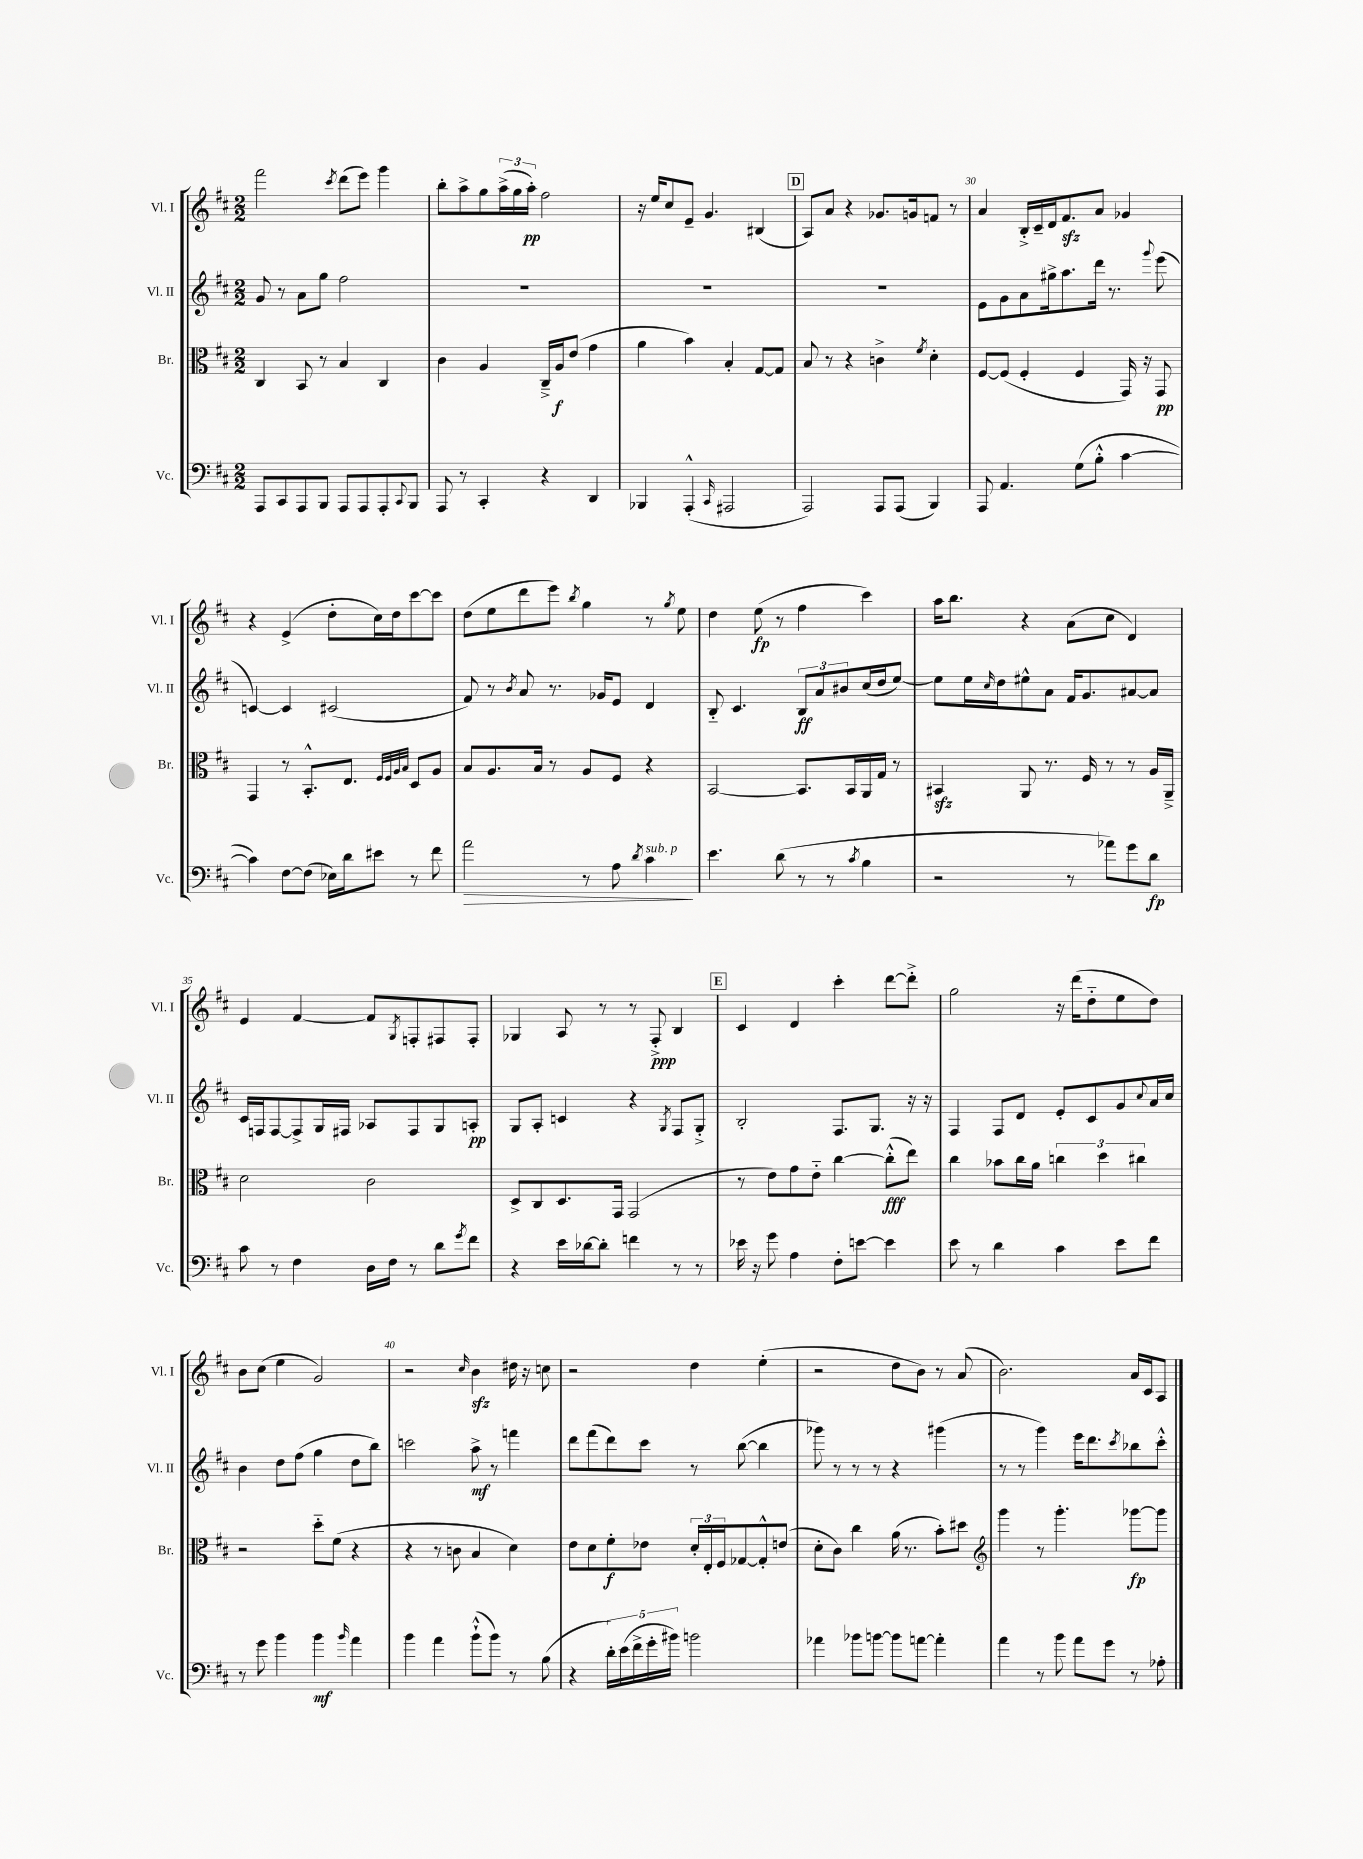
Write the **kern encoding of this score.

**kern	**kern	**kern	**kern
*staff4	*staff3	*staff2	*staff1
*clefF4	*clefC3	*clefG2	*clefG2
*k[f#c#]	*k[f#c#]	*k[f#c#]	*k[f#c#]
*M2/2	*M2/2	*M2/2	*M2/2
8AAA	4C#	8g	2fff#
8CC#	.	8r	.
8AAA	8BB	8a	.
8BBB	8r	8gg	.
.	.	.	8qccc#
8AAA	4B	2ff#	(8ddd
8AAA	.	.	8eee)
8AAA'	4C#	.	4ggg
8qqCC#	.	.	.
8BBB	.	.	.
=	=	=	=
8AAA	4c#	1r	8bb'
8r	.	.	8aa^
4CC#'	4A	.	8gg
.	.	.	(24aa^
.	.	.	24gg
.	.	.	24aa')
4r	16C#~^	.	2ff#
.	16A	.	.
.	(8e	.	.
4DD	4g	.	.
=	=	=	=
4BBB-	4a	1r	16r
.	.	.	16ee
.	.	.	8cc#
(4AAA'^^	4b)	.	8e~
.	.	.	4.g
16qqCC#	.	.	.
2AAA#	4B'	.	.
.	[8G	.	(4B#
.	8G]	.	.
=	=	=	=
2AAA)	8B	1r	8A)
.	8r	.	8a
.	4r	.	4r
8AAA	4c^	.	8.g-
(8AAA	.	.	.
.	.	.	16g
.	8qf#	.	.
4BBB)	4d'	.	8f
.	.	.	8r
=	=	=	=
8AAA	[8F#	8e	4a
4.AA	(8F#]	8g	.
.	4F#'	8a	16B'^
.	.	.	16c#~
.	.	16gg#^	16d
.	.	8.aa	8.f#
(8G	4F#	.	.
8B'^^	.	16ddd	8a
.	.	8.r	.
[4c#	16GG)	.	4g-
.	16r	.	.
.	.	8qqggg	.
.	8GG	(8eee	.
=	=	=	=
4c#])	4GG	[4c)	4r
[8F#	8r	4c]	(4e^
(8F#]	8.BB'^^	.	.
16E-)	.	(2c#	8dd'
16d	8.E	.	.
8e#	.	.	16cc#)
.	.	.	16dd
.	32qqF#	.	.
.	32qqF#	.	.
.	32qqA	.	.
.	32qqB	.	.
8r	8D	.	[8ccc#
8f#	8A	.	8ccc#]
=	=	=	=
2a	8B	8f#)	(8dd
.	8.A	8r	8ee
.	.	8qb	.
.	.	8a	8ddd
.	16B	.	.
.	8r	8.r	8eee)
.	.	.	8qbb
8r	8A	.	4gg
.	.	16g-	.
8A	8F#	8e	.
8qd	.	.	.
4c#	4r	4d	8r
.	.	.	8qgg
.	.	.	8ee
=	=	=	=
4.e	[2BB	8B'~	4dd
.	.	4.c#	.
.	.	.	(8ee
(8d	.	.	8r
8r	8.BB]	12B	4ff#
.	.	12a	.
8r	.	.	.
.	.	12b#	.
.	16BB	.	.
8qc#	.	.	.
4B	16AA	(16cc#	4ccc#)
.	16G	16dd	.
.	8r	[8ee)	.
=	=	=	=
2r	4BB#	8ee]	16aa
.	.	.	8.bb
.	.	16ee	.
.	.	16qqcc#	.
.	.	16dd	.
.	8AA	8ee#^^	4r
.	8.r	8a	.
8r	.	16f#	(8a
.	16F#	8.g	.
8a-)	8r	.	8cc#
8g	8r	[8a#	4d)
8d	16A	8a#]	.
.	16AA~^	.	.
=	=	=	=
8c#	2d	16c#	4e
.	.	16F	.
8r	.	[8F	.
4F#	.	8F^]	[4f#
.	.	16G	.
.	.	16F#	.
16D	2c#	8A-	8f#]
16F#	.	.	.
.	.	.	8qG
8r	.	8F#	8F'
8d	.	8G	8F#
8qg	.	.	.
8f#	.	8A'	8F#'
=	=	=	=
4r	8D^	8G	4G-
.	8C#	8A'	.
16e	8.D	4c	8A
[16d-	.	.	.
8d-']	.	.	8r
.	16GG	.	.
4f	(2GG	4r	8r
.	.	.	8F#'^
.	.	8qG	.
8r	.	8F#	4B
8r	.	8G'^	.
=	=	=	=
16e-	8r	2B'	4c#
16r	.	.	.
8g	8e)	.	.
4A	8g	.	4d
.	8e'~	.	.
8F#'	[4cc#	8.F#	4ccc#'
[8e	.	.	.
.	.	8.G	.
4e]	(8cc#'^^]	.	[8ddd
.	8ee)	16r	8ddd'^]
.	.	16r	.
=	=	=	=
8e	4cc#	4F#	2gg
8r	.	.	.
4d	8b-	8F#	.
.	16cc#	8d	.
.	16a	.	.
4c#	6cc	8e'	16r
.	.	.	(16ddd
.	.	8c#	8dd'~
.	6dd	.	.
8e	.	8g	8ee
.	6cc#	.	.
.	.	8qqcc#	.
8f#	.	16a	8dd)
.	.	16cc#	.
=	=	=	=
8r	2r	4b	8b
8g	.	.	(8cc#
4b	.	8dd	4ee
.	.	(8ff#	.
4b	8dd'~	4gg	2g)
.	(8f#	.	.
16qqb	.	.	.
4a	4r	8dd	.
.	.	8bb)	.
=	=	=	=
4b	4r	2ccc	2r
4a	8r	.	.
.	8c	.	.
.	.	.	16qqcc#
(8b`^^	4B	8aa^	4b
8b)	.	8r	.
8r	4d)	4fff	16dd#
.	.	.	16r
(8B	.	.	8cc
=	=	=	=
4r	8e	8ddd	2r
.	8d	(8fff#	.
20d')	8f#'	8ddd)	.
(20e	.	.	.
20f#^	.	.	.
.	8e-	8ccc#	.
20g'	.	.	.
20b#)	.	.	.
2b	24d'	8r	4dd
.	24E'	.	.
.	24F#	.	.
.	[8G-	([8bb	.
.	8G-'^^]	4bb]	(4ee'
.	(8e	.	.
=	=	=	=
4a-	8d'	8ggg-)	2r
.	8c#)	8r	.
8b-	4cc#	8r	.
[8b	.	8r	.
8b]	(16a	4r	8dd
.	8.r	.	.
[8a	.	.	8b)
4a']	8b')	(4ggg#	8r
.	8dd#	.	(8a
=	=	=	=
*	*clefG2	*	*
4a	4ggg	8r	2.b)
.	.	8r	.
8r	8r	4ggg)	.
8b	4.ggg'	.	.
8a	.	16eee	.
.	.	8.ddd	.
8g	.	.	.
.	.	8qccc#	.
8r	[8ggg-	8bb-	16a
.	.	.	16c#
8A-'	8ggg-]	8ccc#'^^	8A
==	==	==	==
*-	*-	*-	*-
